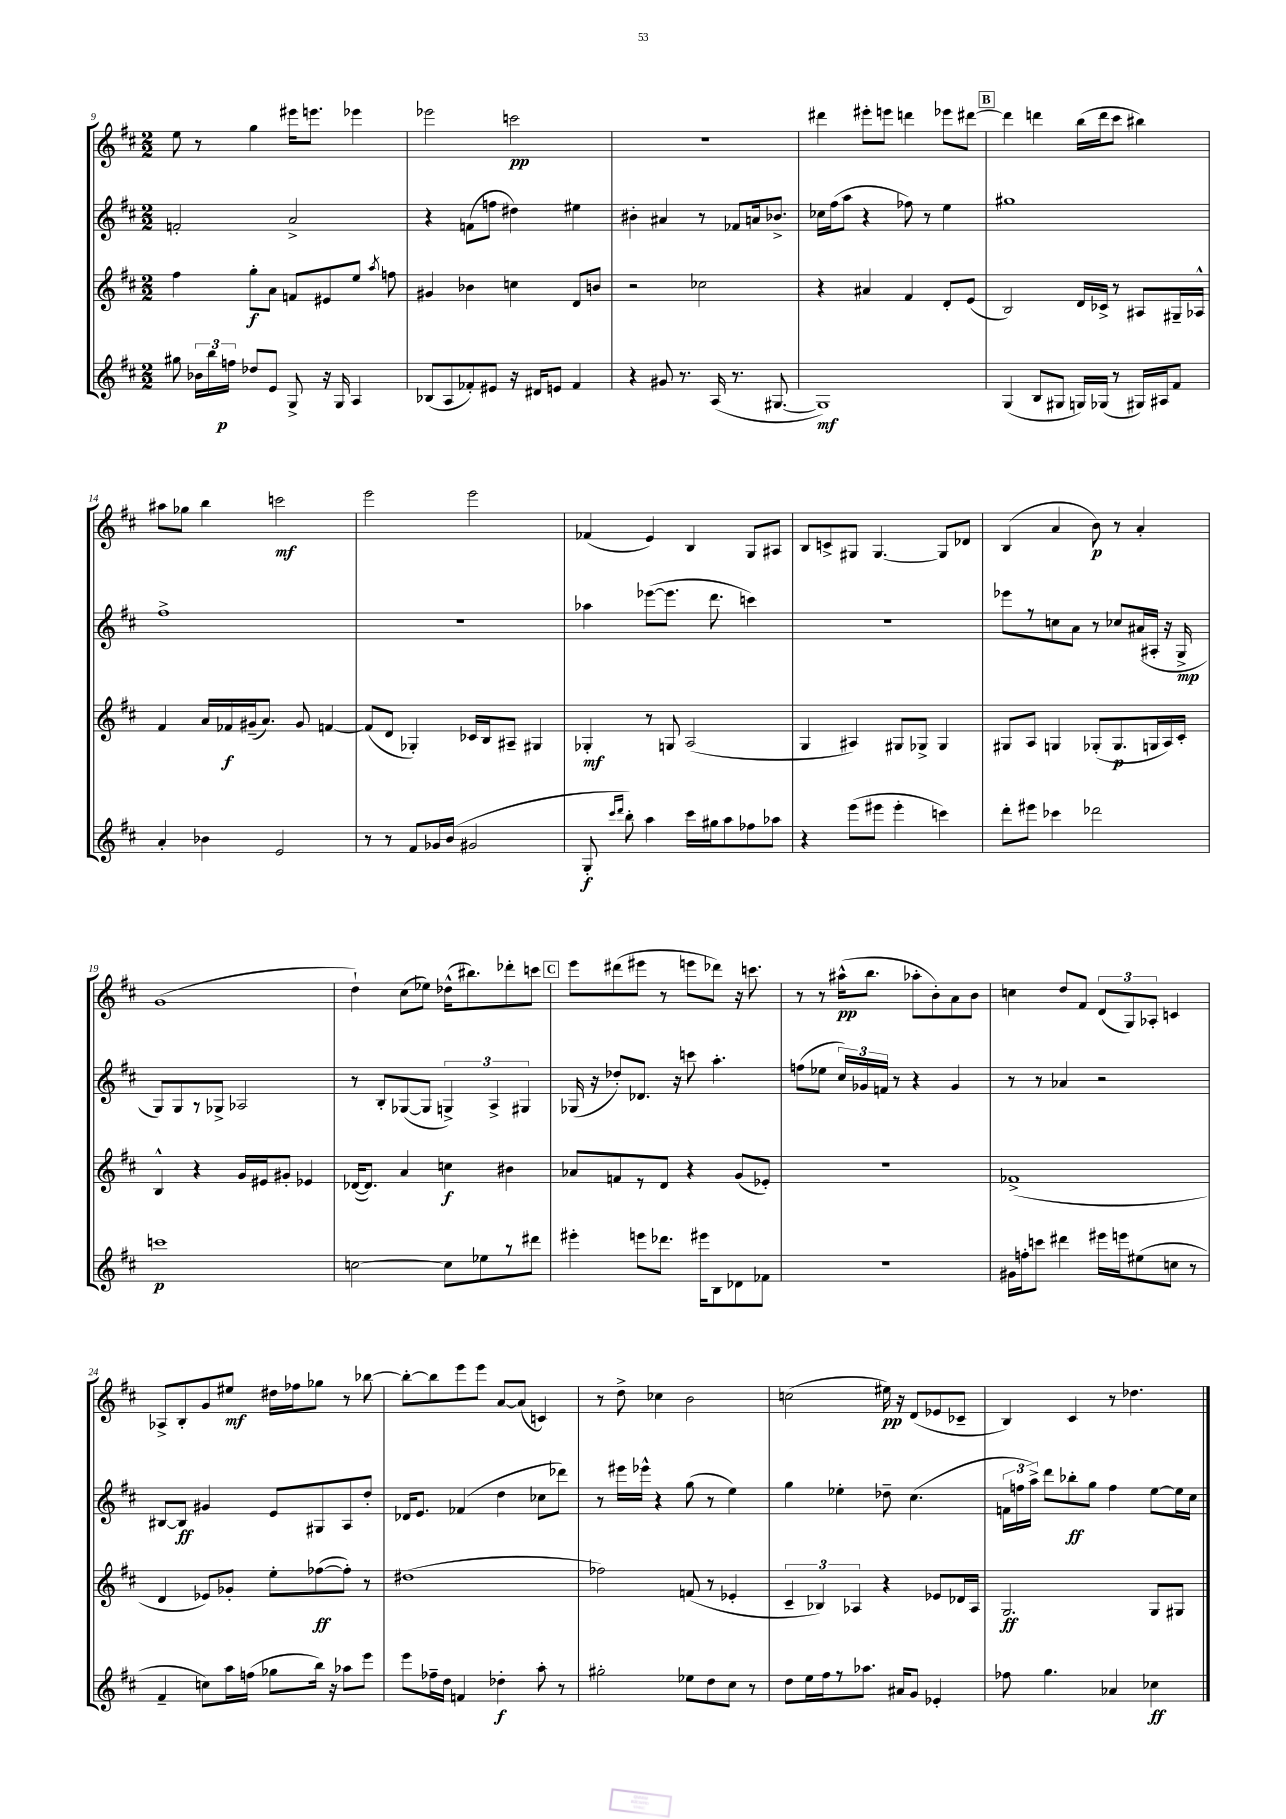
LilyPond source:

<<
\new StaffGroup <<
\new Staff = "s0" {
    \clef treble \key d \major \numericTimeSignature \time 2/2
    \autoBeamOff e''8 r8 g''4 eis'''16[ e'''8.] ees'''4 |
    ees'''2 c'''2\pp |
    R1 |
    dis'''4 eis'''8[-. e'''8] d'''4 ees'''8[ dis'''8]~ |
    \mark \markup { \box "B" } dis'''4 d'''4 b''16[( d'''16 cis'''8] bis''4) |
    ais''8[ ges''8] b''4 c'''2\mf |
    e'''2 e'''2 |
    fes'4( e'4) b4 g8[ ais8] |
    b8[ c'8-> gis8] gis4.~ gis8[ des'8] |
    b4( a'4 b'8\p) r8 a'4-. |
    g'1( |
    d''4-!) cis''8[( ees''8]) des''16[-^( bis''8.) des'''8-. c'''8] |
    \mark \markup { \box "C" } e'''8[ dis'''8( eis'''8] r8 e'''8[ des'''8]) r16 c'''8. |
    r8 r8 ais''16[-^\pp( b''8.] aes''8[-. b'8-.) a'8 b'8] |
    c''4 d''8[ fis'8] \tuplet 3/2 { d'8[( g8) aes8]-. } c'4 |
    aes8[-> b8-. g'8 eis''8]\mf dis''16[ fes''16 ges''8] r8 bes''8~ |
    bes''8[~-. bes''8 e'''8 e'''8] a'8[~ a'8]( c'4) |
    r8 d''8-> ces''4 b'2 |
    c''2( eis''16\pp) r16 d'8[( ees'8 ces'8]-- |
    b4) cis'4 r8 des''4. \bar "|." |
}
\new Staff = "s1" {
    \clef treble \key d \major \numericTimeSignature \time 2/2
    \autoBeamOff f'2-. a'2-> |
    r4 f'8[( f''8] dis''4) eis''4 |
    bis'4-. ais'4 r8 fes'8[ a'16 bes'8.]-> |
    ces''16[ fis''16( a''8] r4 fes''8) r8 e''4 |
    \mark \markup { \box "B" } gis''1 |
    fis''1-> |
    R1 |
    aes''4 ees'''8[~( ees'''8.] d'''8. c'''4) |
    R1 |
    ees'''8[ r8 c''8 a'8] r8 ces''8[ ais'16( ais16]-. r16 g16->\mp |
    g8[) g8 r8 ges8]-> aes2 |
    r8 b8[-. ges8~( ges8] \tuplet 3/2 { g4->) a4-> gis4 } |
    \mark \markup { \box "C" } ges16( r16 des''8[-.) des'8.] r16 c'''8 a''4.-. |
    f''8[( ees''8] \tuplet 3/2 { cis''16[) ges'16 f'16] } r8 r4 ges'4 |
    r8 r8 aes'4 r2 |
    bis8[~ bis8]\ff gis'4 e'8[ gis8 a8 d''8]-. |
    des'16[ e'8.] fes'4( d''4 ces''8[ des'''8]) |
    r8 eis'''16[ ees'''16]-^ r4 g''8( r8 e''4) |
    g''4 ees''4-. des''8-- cis''4.( |
    \tuplet 3/2 { f'16[ f''16 a''16]->) } d'''8[ bes''8-.\ff g''8] f''4 e''8[~ e''16 cis''16] \bar "|." |
}
\new Staff = "s2" {
    \clef treble \key d \major \numericTimeSignature \time 2/2
    \autoBeamOff fis''4 g''8[-.\f a'8] f'8[ eis'8 e''8] \acciaccatura { a''8 } f''8 |
    gis'4 bes'4 c''4 d'8[ b'8] |
    r2 ces''2 |
    r4 ais'4 fis'4 d'8[-. e'8]( |
    \mark \markup { \box "B" } b2) d'16[ ces'16]-> r8 ais8[ gis16-- aes16]-^ |
    fis'4 a'16[ fes'16\f gis'16--( a'8.]) gis'8 f'4~ |
    f'8[( d'8] ges4-.) ces'16[ b16 ais8]-- gis4 |
    ges4-.\mf r8 g8 a2( |
    g4 ais4) gis8[ ges8]-> ges4 |
    gis8[ a8] g4 ges8[-.( ges8.\p g16 a16) cis'16]-. |
    b4-^ r4 g'16[ eis'16 gis'8]-. ees'4 |
    des'16[~( des'8.]) a'4 c''4\f bis'4 |
    \mark \markup { \box "C" } aes'8[ f'8 r8 d'8] r4 g'8[( ees'8]-.) |
    r1 |
    fes'1->( |
    d'4 ees'8[) ges'8]-. e''8[-. fes''8~\ff( fes''8]-.) r8 |
    dis''1( |
    fes''2) f'8( r8 ees'4-. |
    \tuplet 3/2 { cis'4-- bes4) aes4 } r4 ees'8[ des'16 aes16] |
    g2.\ff g8[ gis8] \bar "|." |
}
\new Staff = "s3" {
    \clef treble \key d \major \numericTimeSignature \time 2/2
    \autoBeamOff gis''8 \tuplet 3/2 { bes'16[ b''16 f''16]\p } des''8[ e'8] g8-> r16 g16 a4 |
    bes8[( a8 fes'8-.) eis'8] r16 dis'16[ e'8] fes'4 |
    r4 gis'8 r8. a16( r8. gis8.~ |
    gis1\mf) |
    \mark \markup { \box "B" } g4( b8[ gis8] g16[) ges16]( r8 gis16[) ais16 fis'8] |
    a'4-. bes'4 e'2 |
    r8 r8 fis'8[ ges'16 b'16]( gis'2 |
    g8-.\f \grace { cis'''16[ d'''16] } b''8-.) a''4 cis'''16[ gis''16 a''8 fes''8 aes''8] |
    r4 e'''8[( eis'''8] eis'''4-. c'''4) |
    d'''8[-. eis'''8] ces'''4 des'''2 |
    c'''1\p |
    c''2~ c''8[ ees''8 r8 dis'''8] |
    \mark \markup { \box "C" } eis'''4-. e'''8[ des'''8.] eis'''16[ b8 des'8 fes'8] |
    R1 |
    gis'16[ f''16-. c'''8] dis'''4 eis'''16[ e'''16 eis''8( c''8] r8 |
    fis'4-- c''8[) a''16 f''16]( ges''8[ b''16]) r16 aes''8[ e'''8] |
    e'''8[ fes''16-- d''16] f'4 des''4-.\f a''8-. r8 |
    gis''2-. ees''8[ d''8 cis''8] r8 |
    d''8[ e''16 fis''16 r8 aes''8.] ais'16[ g'8] ees'4-. |
    fes''8 g''4. aes'4 ces''4\ff \bar "|." |
}
>>
>>
\layout { \context { \Score currentBarNumber = #9 } }
